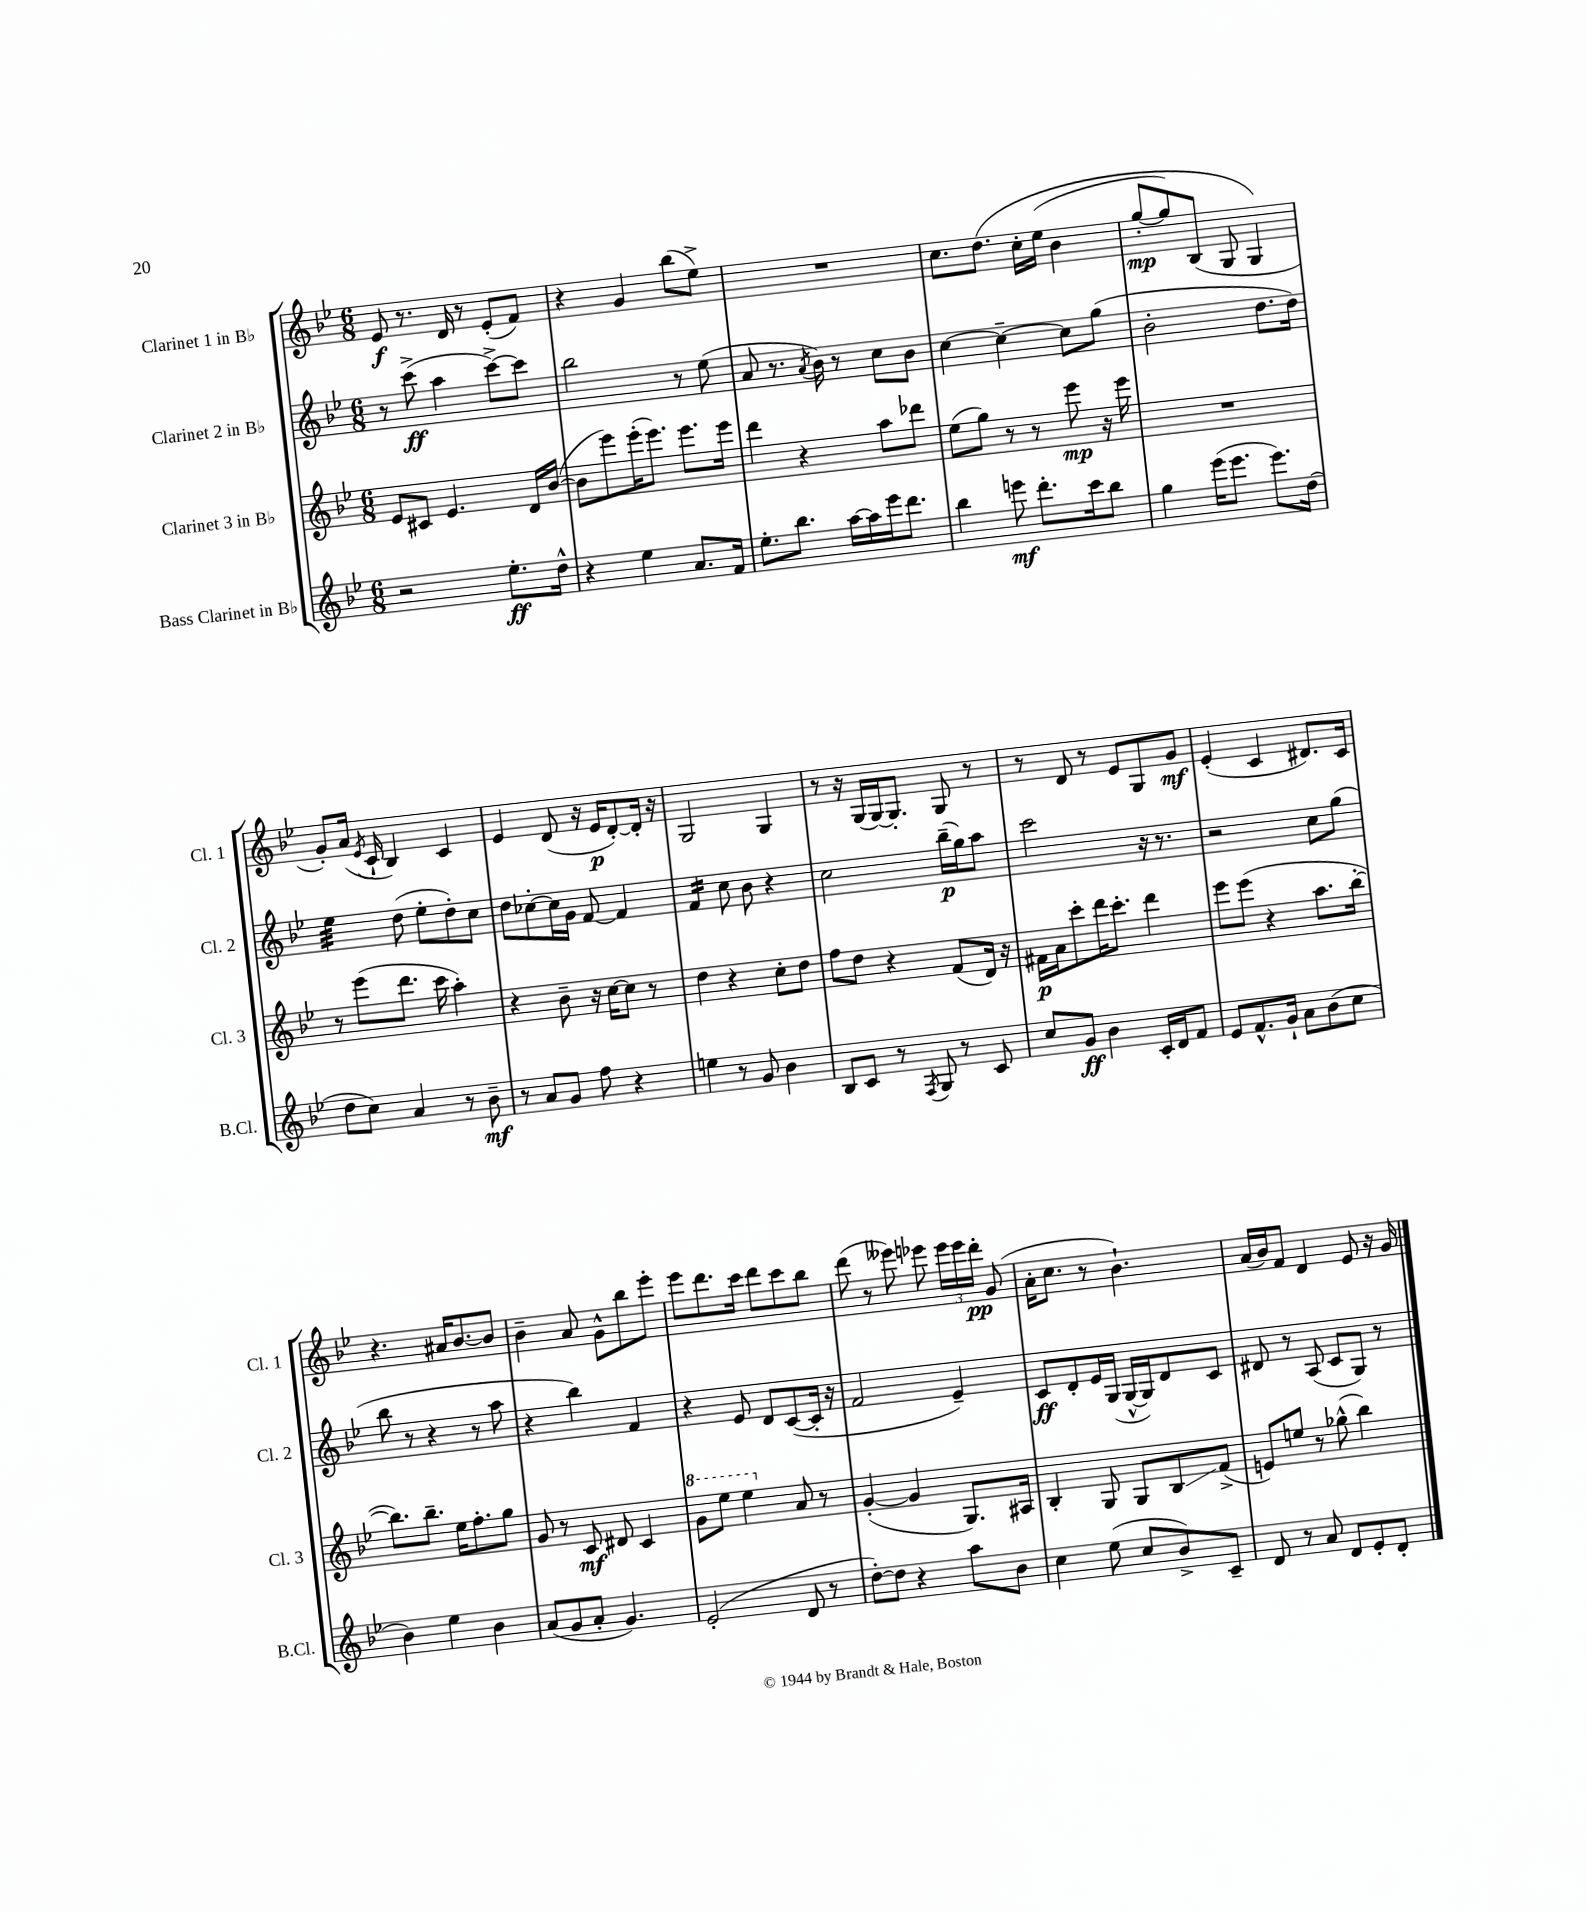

**kern	**kern	**kern	**kern
*staff4	*staff3	*staff2	*staff1
*clefG2	*clefG2	*clefG2	*clefG2
*k[b-e-]	*k[b-e-]	*k[b-e-]	*k[b-e-]
*M6/8	*M6/8	*M6/8	*M6/8
2r	8e-/L	8r	8e-/
.	8c#/J	(8ccc^\	8.r
.	4.e-/	4aa\	.
.	.	.	16d/
.	.	.	8r
8.ee-'\L	.	[8ccc^\L)	(8e-'/L
.	16d/LL	8ccc\]J	8f/J)
16dd^^\Jk	([16b-/JJ	.	.
=	=	=	=
4r	8b-\]L	2bb-\	4r
.	8eee-\)	.	.
4ee-\	(16eee-'\K	.	4g/
.	8.eee-\J)	.	.
8.a/L	8.eee-\L	8r	(8bb-\L
.	.	(8ee-\	8ee-^\J)
16f/Jk	16eee-\Jk	.	.
=	=	=	=
8.ee-'\L	4ddd\	8a/	2.r
.	.	8.r	.
8.bb-\J	.	.	.
.	4r	.	.
.	.	8qa/	.
.	.	16b-\)	.
[16aa\LL	.	8r	.
16aa\]	.	.	.
16eee-\J	8aa\L	8cc\L	.
8.ddd\J	.	.	.
.	8ddd-\J	8b-\J	.
=	=	=	=
4bb-\	(8ee-\L	[4cc\	8.cc\L
.	8gg\J)	.	.
.	.	.	&(8.dd\J
8eee\	8r	4cc~\_	.
8.ddd'\L	8r	.	16cc'\LL
.	.	.	(16ee-\JJ
.	8eee-\	8cc\]L	4b-\
16ccc\k	.	.	.
8bb-\J	16r	(8gg\J	.
.	16eee-\	.	.
=	=	=	=
4gg\	2.r	2b-'\	[8gg'/L
.	.	.	8gg/])
(16eee-\LK	.	.	(8B-/J
8.eee-\J	.	.	.
.	.	.	8G/
8.eee-\L)	.	8.dd\L	4G/&)
(16dd\Jk	.	16dd\Jk)	.
=	=	=	=
8dd\L	8r	4ee-\	8g'/L)
8cc\J)	(8eee-\L	.	(16a/Jk
.	.	.	8qe-/
.	.	.	16c`/
4a/	8.ddd\J	(8dd\	4B-/)
.	.	8ee-'\L	.
.	16ccc\	.	.
8r	4aa'\)	8dd'\)	4c/
8b-~\	.	8cc\J	.
=	=	=	=
8r	4r	8dd\L	4e-/
8a/L	.	[8cc-'\	.
8g/J	8b-~\	16cc-\]L	(8d/
.	.	16g\JJ	.
8ff\	16r	[8f/	16r
.	[16cc\LK	.	16e-/LK
4r	8cc\]J	4f/]	[8d'/)
.	8r	.	16d'/]Jk
.	.	.	16r
=	=	=	=
4ee\	4dd\	4f/	2G/
8r	4r	8cc\	.
8g/	.	8b-\	.
4b-\	8cc'\L	4r	4G/
.	8dd\J	.	.
=	=	=	=
8B-/L	8ff\L	2cc\	8r
8c/J	8dd\J	.	16r
.	.	.	(16G/LL
8r	4r	.	[16G/J)
.	.	.	8.G'/]J
8qF/	.	.	.
8G/	.	.	.
8r	(8f/L	(16bb-~\LL	8G/
.	.	16gg\J)	.
8c/	16d/Jk)	8aa\J	8r
.	16r	.	.
=	=	=	=
8cc/L	16f#\LL	2ccc\	8r
.	16a\J	.	.
8g/J	8ccc'\	.	8d/
4b-\	16ddd\K	.	8r
.	8.ccc'\J	.	.
.	.	.	8e-/L
16c'/LL	4ddd\	16r	8G/
16d/J	.	8.r	.
8f/J	.	.	8g/J
=	=	=	=
8e-/L	8eee-\L	2r	(4e-'/
8.f^^/	(8eee-\J	.	.
.	4r	.	4c/
16g`/Jk	.	.	.
8a\L	.	.	.
(8b-\	8.aa\L	8cc\L	8.d#/L)
8cc\J	.	(8gg\J	.
.	[16bb-'\Jk	.	16c/Jk
=	=	=	=
4b-\)	8.bb-\]L)	8bb-\	4.r
.	.	8r	.
.	8.bb-~\J	.	.
4ee-\	.	4r	.
.	16ee-\LK	.	16a#/LK
.	8.ff'\	.	[8.b-/
4b-\	.	8r	.
.	8gg\J	8aa\	8b-/]J
=	=	=	=
(8a/L	8g/	4r	4b-~\
8g/	8r	.	.
8a'/J	8c/	4bb-\)	8a/
4.g/)	8d#/	.	8g^^\L
.	4c/	4f/	8bb-\
.	.	.	8eee-'\J
=	=	=	=
(2e-'/	8gg\L	4r	8eee-\L
.	8eee-\J	.	8.ddd\
.	4eee-\	8e-/	.
.	.	.	16ccc\Jk
.	.	8d/L	8ddd\L
8d/	8a/	([8c/	8ccc\
8r	8r	16c'/]Jk	8bb-\J
.	.	16r	.
=	=	=	=
[8dd'\L)	([4g'/	2f/	(8ddd\
8dd\]J	.	.	8r
4r	4g/]	.	8eee--\)
.	.	.	8eee-\
8aa\L	8.G/L)	4e-~/)	24eee-\LL
.	.	.	24eee-\
.	.	.	24ddd'\JJ
8b-\J	.	.	(8g/
.	16A#/Jk	.	.
=	=	=	=
4cc\	4B-'/	8c/L	16a'\LK
.	.	.	8.cc\J
.	.	8d'/	.
(8ee-\	8G/	16e-/L	8r
.	.	(16G/JJ	.
8cc/L	8G/L	[16G^^/LL	4.b-`\)
.	.	16G/]J)	.
8b-^/)	8B-/	8d/	.
8c~/J	(8f^/J	8c/J	.
=	=	=	=
8d/	8e/L)	8d#/	(16a/LL
.	.	.	16b-/J)
8r	8ee/J	8r	8f/J
8a/	8r	(8A/	4d/
8d/L	(8gg-^^\	8c/L	.
8e-'/	4bb-\)	8G/J)	8e-/
8d'/J	.	8r	16r
.	.	.	16g/
==	==	==	==
*-	*-	*-	*-
